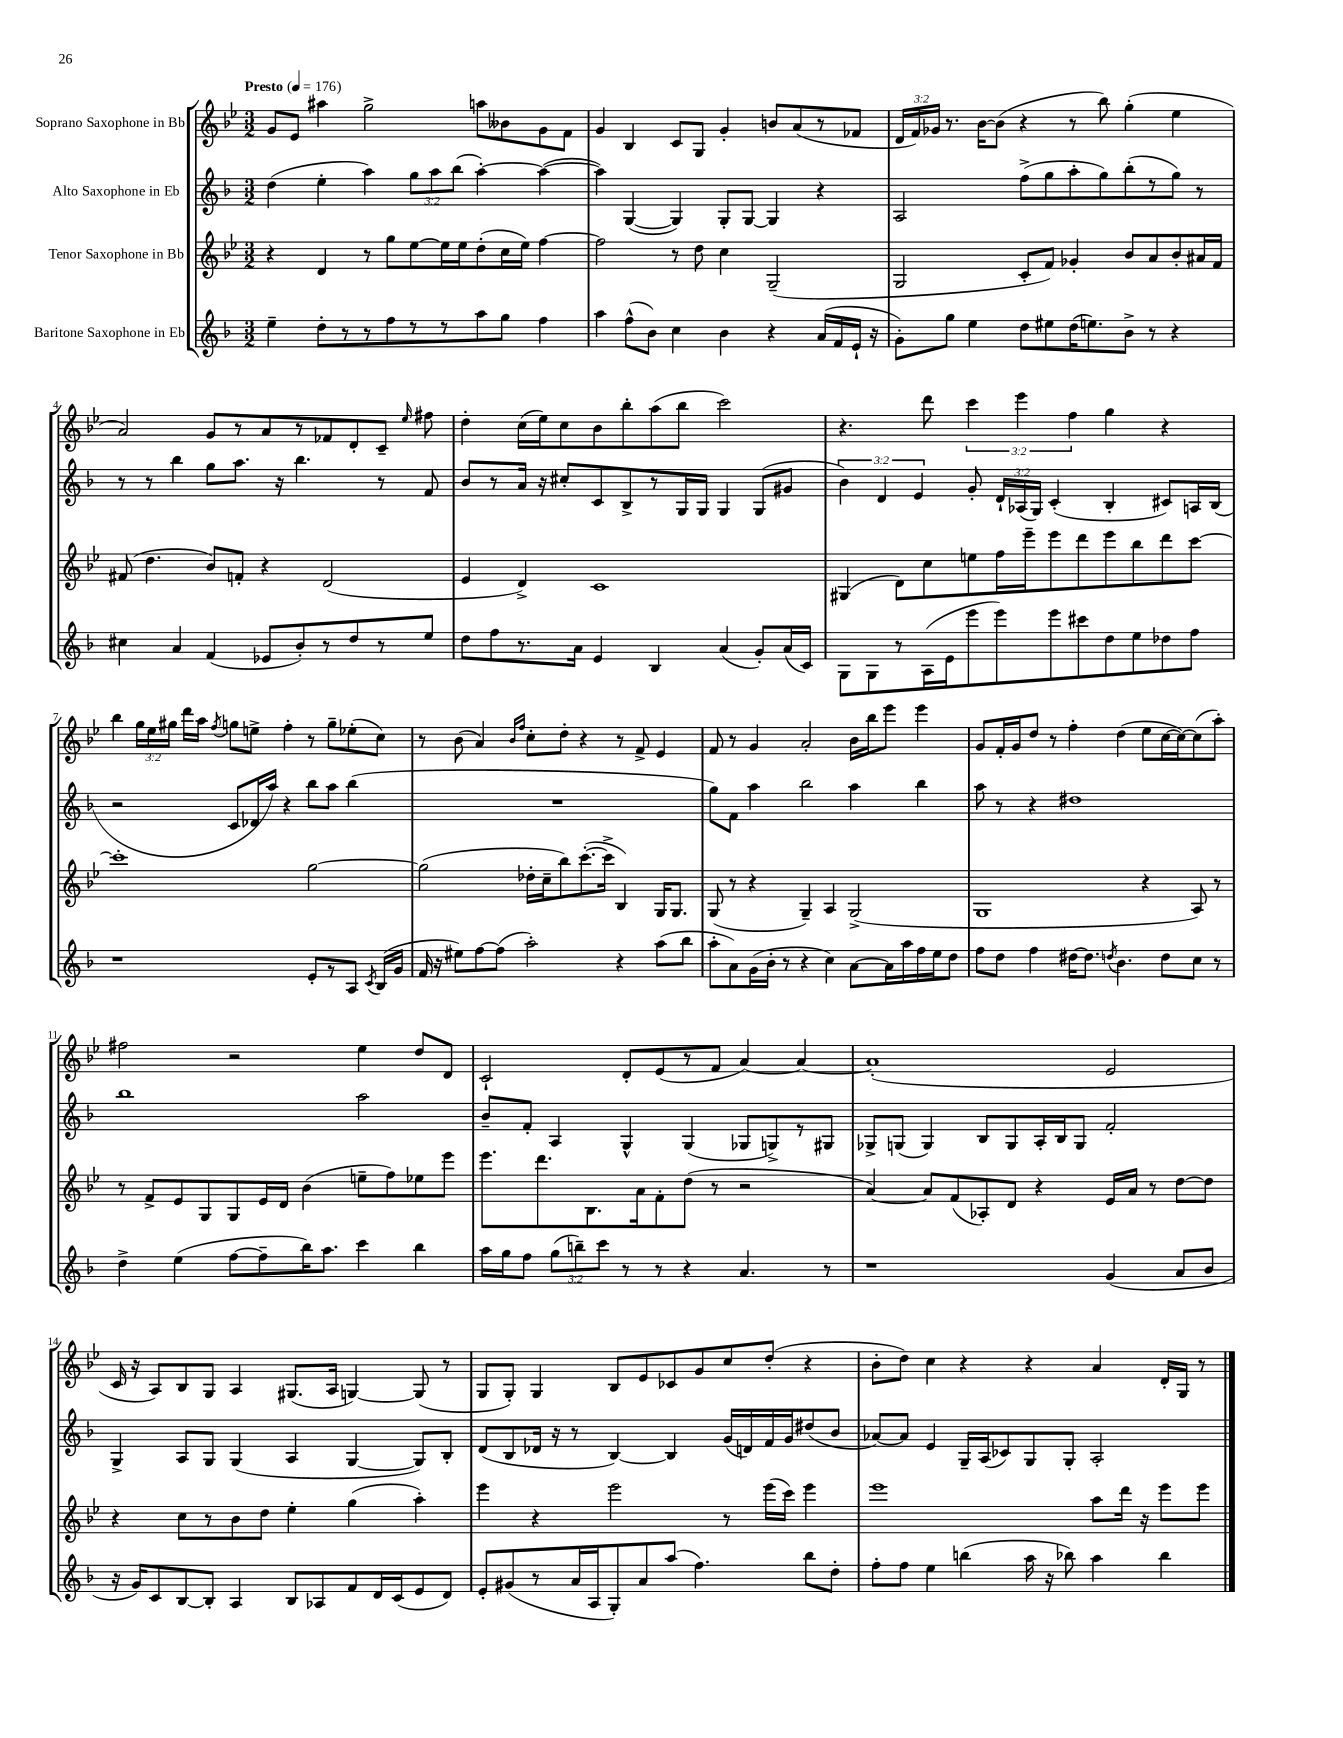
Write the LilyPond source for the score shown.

<<
\new StaffGroup <<
\new Staff = "s0" \with { instrumentName = "Soprano Saxophone in Bb" } {
    \clef treble \key bes \major \numericTimeSignature \time 3/2 \override Staff.TupletNumber.text = #tuplet-number::calc-fraction-text \tempo "Presto" 4 = 176
    \autoBeamOff g'8[ ees'8] ais''4 g''2-> a''8[ beses'8 g'8 f'8] |
    g'4 bes4 c'8[ g8] g'4-. b'8[ a'8( r8 fes'8] |
    \tuplet 3/2 { d'16[ f'16) ges'16] } r8. bes'16[~ bes'8]( r4 r8 bes''8) g''4-.( ees''4 |
    a'2) g'8[ r8 a'8 r8 fes'8 d'8-. c'8]-- \grace { ees''16 } fis''8 |
    d''4-. c''16[( ees''16) c''8 bes'8 bes''8-. a''8( bes''8] c'''2) |
    r4. d'''8 \tuplet 3/2 { c'''4 ees'''4 f''4 } g''4 r4 |
    bes''4 \tuplet 3/2 { g''16[ ees''16 gis''16] } d'''16[ a''16] \acciaccatura { f''8 } g''8[ e''8]-> f''4-. r8 g''8[-- ees''8-.( c''8]) |
    r8 bes'8( a'4) \grace { bes'16[ f''16] } c''8[-. d''8]-. r4 r8 f'8-> ees'4 |
    f'8 r8 g'4 a'2-. bes'16[ bes''16 ees'''8] ees'''4 |
    g'8[ f'16-. g'16 d''8] r8 f''4-. d''4( ees''8[ c''16~ c''16~) c''8( a''8]-.) |
    fis''2 r2 ees''4 d''8[ d'8] |
    c'2-! d'8[-. ees'8( r8 f'8] a'4~) a'4~ |
    a'1-.( ees'2 |
    c'16 r16 a8[) bes8 g8] a4 gis8.[( a16] g4~) g8( r8 |
    g8[ g8]-.) g4 bes8[ ees'8 ces'8 g'8 c''8 d''8]-.( r4 |
    bes'8[-. d''8]) c''4 r4 r4 a'4 d'16[-. g16] r8 \bar "|." |
}
\new Staff = "s1" \with { instrumentName = "Alto Saxophone in Eb" } {
    \clef treble \key f \major \numericTimeSignature \time 3/2 \override Staff.TupletNumber.text = #tuplet-number::calc-fraction-text
    \autoBeamOff d''4( e''4-. a''4) \tuplet 3/2 { g''8[ a''8 bes''8]( } a''4~-.) a''4~( |
    a''4) g4~( g4) g8[-. g8]~ g4 r4 |
    a2 f''8[->( g''8 a''8-. g''8) bes''8-.( r8 g''8]) r8 |
    r8 r8 bes''4 g''8[ a''8.] r16 bes''4. r8 f'8 |
    bes'8[ r8 a'16] r16 cis''8[-. c'8 bes8-> r8 g16 g16] g4 g8[( gis'8] |
    \tuplet 3/2 { bes'4) d'4 e'4 } g'8-. \tuplet 3/2 { d'16[-! aes16( g16]) } c'4-.( bes4-. cis'8[) a16 bes16]( |
    r2 c'8[ des'16 a''16]) r4 bes''8[ a''8] bes''4( |
    R1. |
    g''8[) f'8] a''4 bes''2 a''4 bes''4 |
    a''8 r8 r4 dis''1 |
    bes''1 a''2 |
    bes'8[-- f'8]-. a4 g4-^ g4( ges8[ g8->) r8 gis8] |
    ges8[-> g8]( g4) bes8[ g8 a16-. bes16 g8] f'2-. |
    g4-> a8[ g8] g4( a4 g4~ g8[) bes8]-. |
    d'8[( bes8 des'16] r16 r8 bes4~) bes4 g'16[( d'16) f'16 g'16 dis''8( bes'8] |
    aes'8[~) aes'8] e'4 g16[-- a16( ces'8) g8 g8]-. a2-. \bar "|." |
}
\new Staff = "s2" \with { instrumentName = "Tenor Saxophone in Bb" } {
    \clef treble \key bes \major \numericTimeSignature \time 3/2
    \autoBeamOff r4 d'4 r8 g''8[ ees''8~ ees''16 ees''16 d''8-.( c''16 ees''16]) f''4~ |
    f''2 r8 d''8 c''4 g2--( |
    g2 c'8[-. f'8]) ges'4-. bes'8[ a'8 bes'8-. ais'16 f'16] |
    fis'8( d''4. bes'8[) f'8]-. r4 d'2( |
    ees'4 d'4->) c'1 |
    gis4( d'8[) c''8 e''8 f''16 ees'''16-- ees'''8 d'''8 ees'''8 bes''8 d'''8 c'''8]~ |
    c'''1-. g''2~ |
    g''2( des''16[-. c''16-- bes''8) c'''8.~-.( c'''16]-> bes4) g16[ g8.] |
    g8( r8 r4 g4--) a4 g2->( |
    g1 r4 a8) r8 |
    r8 f'8[-> ees'8 g8 g8 ees'16 d'16] bes'4( e''8[-- f''8) ees''8 ees'''8] |
    ees'''8.[ d'''8. bes8. a'16 f'8-. d''8]( r8 r2 |
    a'4~) a'8[ f'8( aes8-.) d'8] r4 ees'16[ a'16] r8 d''8[~ d''8] |
    r4 c''8[ r8 bes'8 d''8] ees''4-. g''4( a''4-.) |
    ees'''4 r4 ees'''2 r8 ees'''16[( c'''16]) ees'''4 |
    ees'''1 a''8[ d'''16] r16 ees'''8[ ees'''8] \bar "|." |
}
\new Staff = "s3" \with { instrumentName = "Baritone Saxophone in Eb" } {
    \clef treble \key f \major \numericTimeSignature \time 3/2 \override Staff.TupletNumber.text = #tuplet-number::calc-fraction-text
    \autoBeamOff e''4-- d''8[-. r8 r8 f''8 r8 r8 a''8 g''8] f''4 |
    a''4 f''8[-^( bes'8]) c''4 bes'4 r4 a'16[( f'16 e'16]-! r16 |
    g'8[-.) g''8] e''4 d''8[ eis''8 d''16( e''8.) bes'8]-> r8 r4 |
    cis''4 a'4 f'4( ees'8[ bes'8-.) r8 d''8 r8 e''8] |
    d''8[ f''8 r8. a'16] e'4 bes4 a'4( g'8[-.) a'16( c'16]) |
    g8[ g8 r8 a16( e'16 e'''8 e'''8) e'''8 cis'''8 d''8 e''8 des''8 f''8] |
    r1 e'8[-. r8 a8] \acciaccatura { c'8 } bes16[( g'16] |
    f'16 r16 eis''8[) f''8~ f''8]( a''2-.) r4 a''8[( bes''8] |
    a''8[-. a'8) g'16( bes'16]-. r8 r4 c''4) a'8[~ a'16 a''16 f''16 e''16 d''8] |
    f''8[ d''8] f''4 dis''16[~ dis''8.] \acciaccatura { d''8 } bes'4. d''8[ c''8] r8 |
    d''4-> e''4( f''8[~ f''8-- bes''16) a''8.] c'''4 bes''4 |
    a''16[ g''16 f''8] \tuplet 3/2 { g''8[( b''8--) c'''8] } r8 r8 r4 a'4. r8 |
    r1 g'4( a'8[ bes'8] |
    r16 g'16[) c'8 bes8~ bes8]-. a4 bes8[ aes8 f'8 d'16 c'16( e'8 d'8]) |
    e'8[-. gis'8( r8 a'16 a16 g8-.) a'8 a''8]( f''4.) bes''8[ d''8]-. |
    f''8[-. f''8] e''4 b''4( a''16 r16 bes''8) a''4 bes''4 \bar "|." |
}
>>
>>
